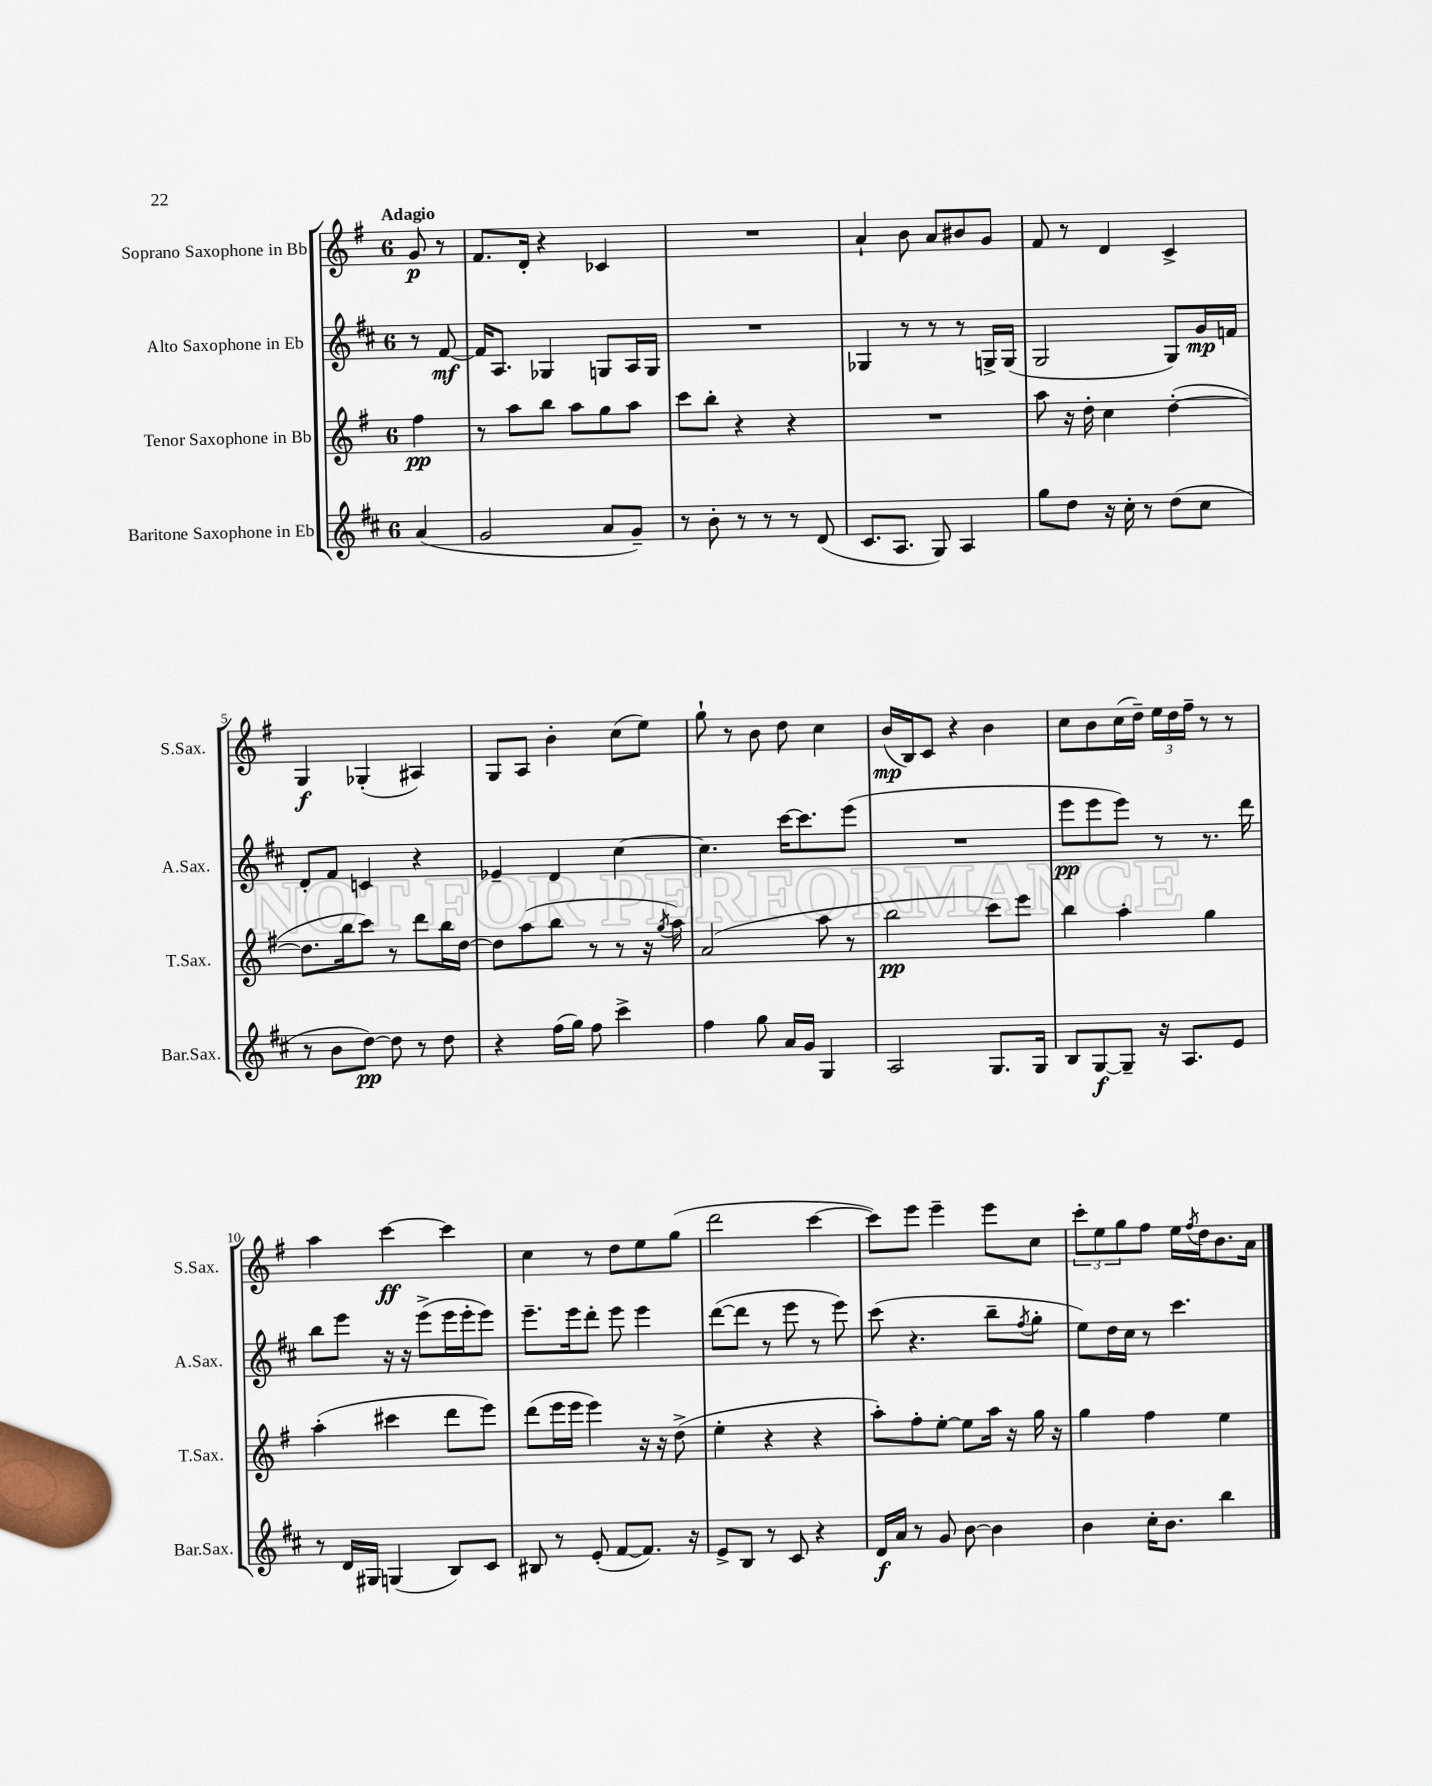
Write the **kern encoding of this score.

**kern	**dynam	**kern	**dynam	**kern	**dynam	**kern	**dynam
*part4	*part4	*part3	*part3	*part2	*part2	*part1	*part1
*staff4	*staff4	*staff3	*staff3	*staff2	*staff2	*staff1	*staff1
*I"Baritone Saxophone in Eb	*	*I"Tenor Saxophone in Bb	*	*I"Alto Saxophone in Eb	*	*I"Soprano Saxophone in Bb	*
*I'Bar.Sax.	*	*I'T.Sax.	*	*I'A.Sax.	*	*I'S.Sax.	*
*clefG2	*	*clefG2	*	*clefG2	*	*clefG2	*
*k[f#c#]	*	*k[f#]	*	*k[f#c#]	*	*k[f#]	*
*M6/8	*	*M6/8	*	*M6/8	*	*M6/8	*
=	=	=	=	=	=	=	=
!	!	!	!	!	!	!LO:TX:a:B:t=Adagio	!
(4a/	.	4ff#\	pp	8r	.	8g/	p
.	.	.	.	[8f#/	mf	8r	.
=1	=1	=1	=1	=1	=1	=1	=1
2g/	.	8r	.	16f#/KL]	.	8.f#/L	.
.	.	.	.	8.A/J	.	.	.
.	.	8aa\L	.	.	.	.	.
.	.	.	.	.	.	16d'/Jk	.
.	.	8bb\J	.	4G-X/	.	4r	.
.	.	8aa\L	.	.	.	.	.
8a/L	.	8gg\	.	8Gn/L	.	4c-X/	.
8g~/J)	.	8aa\J	.	16A/L	.	.	.
.	.	.	.	16G/JJ	.	.	.
=2	=2	=2	=2	=2	=2	=2	=2
8r	.	8ccc\L	.	2.r	.	2.r	.
8b'\	.	8bb'\J	.	.	.	.	.
8r	.	4r	.	.	.	.	.
8r	.	.	.	.	.	.	.
8r	.	4r	.	.	.	.	.
(8d/	.	.	.	.	.	.	.
=3	=3	=3	=3	=3	=3	=3	=3
8.c#/L	.	2.r	.	4G-X/	.	4a`/	.
8.A/J	.	.	.	.	.	.	.
.	.	.	.	8r	.	8b\	.
8G/)	.	.	.	8r	.	8a/L	.
4A/	.	.	.	8r	.	8b#X/	.
.	.	.	.	16Gn^/LL	.	8g/J	.
.	.	.	.	(16G/JJ	.	.	.
=4	=4	=4	=4	=4	=4	=4	=4
8gg\L	.	8aa\	.	2G/	.	8f#/	.
8dd\J	.	16r	.	.	.	8r	.
.	.	16dd'\	.	.	.	.	.
16r	.	4cc\	.	.	.	4d/	.
16cc#'\	.	.	.	.	.	.	.
8r	.	.	.	.	.	.	.
(8dd\L	.	([4dd'\	.	8G/L)	.	4c^/	.
8cc#\J	.	.	.	16g/L	mp	.	.
.	.	.	.	16fn/JJ	.	.	.
!!LO:LB:g=z
=5	=5	=5	=5	=5	=5	=5	=5
8r	.	8.dd\L]	.	8d'/L	.	4G/	f
8b\L	.	.	.	8f#/J	.	.	.
.	.	16bb\k	.	.	.	.	.
[8dd\J)	pp	8ccc\J)	.	4cn/	.	(4G-X'/	.
8dd\]	.	8r	.	.	.	.	.
8r	.	8ddd\L	.	4r	.	4A#X/)	.
8dd\	.	16bb\L	.	.	.	.	.
.	.	[16dd\JJ	.	.	.	.	.
=6	=6	=6	=6	=6	=6	=6	=6
4r	.	8dd\L]	.	4e-X~/	.	8G/L	.
.	.	(8aa\	.	.	.	8A/J	.
(16ff#\LL	.	8bb\J	.	4d/	.	4b'\	.
16gg\JJ)	.	.	.	.	.	.	.
8ff#\	.	8r	.	.	.	.	.
4ccc#^\	.	8r	.	[4cc#\	.	(8cc\L	.
.	.	16r	.	.	.	8ee\J)	.
.	.	8qgg/	.	.	.	.	.
.	.	16aa\)	.	.	.	.	.
=7	=7	=7	=7	=7	=7	=7	=7
4ff#\	.	(2a/	.	4.cc#\]	.	8gg`\	.
.	.	.	.	.	.	8r	.
8gg\	.	.	.	.	.	8b\	.
16a/LL	.	.	.	[16ccc#\KL	.	8dd\	.
16g/JJ	.	.	.	8.ccc#\]	.	.	.
4G/	.	8aa\	.	.	.	4cc\	.
.	.	8r	.	(8eee\J	.	.	.
=8	=8	=8	=8	=8	=8	=8	=8
2A/	.	2bb\	pp	2.r	.	(16b/LL	mp
.	.	.	.	.	.	16B/J)	.
.	.	.	.	.	.	8c/J	.
.	.	.	.	.	.	4r	.
8.G/L	.	8ccc\L)	.	.	.	4b\	.
.	.	8eee\J	.	.	.	.	.
16G/Jk	.	.	.	.	.	.	.
=9	=9	=9	=9	=9	=9	=9	=9
8B/L	.	4bb\	.	8eee\L	pp	8cc\L	.
[8G/	f	.	.	8eee\	.	8b\	.
8G~/J]	.	4aa'\	.	8eee\J)	.	(16cc\L	.
.	.	.	.	.	.	16dd~\JJ)	.
16r	.	.	.	8r	.	24ee\LL	.
.	.	.	.	.	.	24dd\	.
8.A/L	.	.	.	.	.	.	.
.	.	.	.	.	.	24ff#~\JJ	.
.	.	4gg\	.	8.r	.	8r	.
8e/J	.	.	.	.	.	8r	.
.	.	.	.	16ddd\	.	.	.
!!LO:LB:g=z
=10	=10	=10	=10	=10	=10	=10	=10
8r	.	(4aa'\	.	8bb\L	.	4aa\	.
16d/LL	.	.	.	8eee\J	.	.	.
16G#X/JJ	.	.	.	.	.	.	.
(4Gn/	.	4ccc#X\	.	16r	.	[4ccc\	ff
.	.	.	.	16r	.	.	.
.	.	.	.	(8eee^\L	.	.	.
8B/L)	.	8ddd\L	.	16eee\L	.	4ccc\]	.
.	.	.	.	16eee'\J	.	.	.
8c#/J	.	8eee\J)	.	8eee\J)	.	.	.
=11	=11	=11	=11	=11	=11	=11	=11
8B#X/	.	(8ddd\L	.	8.eee~\L	.	4cc\	.
8r	.	16eee\L	.	.	.	.	.
.	.	16eee\JJ	.	16eee\k	.	.	.
(8e'/	.	4eee\)	.	8ddd'\J	.	8r	.
[8f#/L	.	.	.	8eee\	.	8dd\L	.
8.f#/J])	.	16r	.	4eee\	.	8ee\	.
.	.	16r	.	.	.	.	.
.	.	(8dd^\	.	.	.	(8gg\J	.
16r	.	.	.	.	.	.	.
=12	=12	=12	=12	=12	=12	=12	=12
8e^/L	.	4ee'\	.	([8ddd\L	.	2ddd\	.
8B/J	.	.	.	8ddd\J]	.	.	.
8r	.	4r	.	8r	.	.	.
8c#/	.	.	.	8eee\	.	.	.
4r	.	4r	.	8r	.	[4ccc\	.
.	.	.	.	8eee\)	.	.	.
=13	=13	=13	=13	=13	=13	=13	=13
16d/LL	f	8aa'\L)	.	(8ccc#\	.	8ccc\L])	.
16a/JJ	.	.	.	.	.	.	.
8r	.	8ff#'\	.	4.r	.	8eee\J	.
8g/	.	[8ee'\J	.	.	.	4eee~\	.
[8b\	.	8ee\L]	.	.	.	.	.
4b\]	.	16aa\Jk	.	8bb~\L	.	8eee\L	.
.	.	16r	.	.	.	.	.
.	.	.	.	8qff#/	.	.	.
.	.	16gg\	.	8gg'\J	.	8cc\J	.
.	.	16r	.	.	.	.	.
=14	=14	=14	=14	=14	=14	=14	=14
4b\	.	4gg\	.	8ee\L)	.	12ccc'\L	.
.	.	.	.	.	.	12ee\	.
.	.	.	.	16dd\L	.	.	.
.	.	.	.	.	.	12gg\	.
.	.	.	.	16cc#\JJ	.	.	.
16cc#'\KL	.	4ff#\	.	8r	.	8ff#\J	.
8.b\J	.	.	.	.	.	.	.
.	.	.	.	4.ccc#\	.	16ee\LL	.
.	.	.	.	.	.	8qff#/	.
.	.	.	.	.	.	16dd\J	.
4bb\	.	4ee\	.	.	.	8.b\	.
.	.	.	.	.	.	16a\Jk	.
==	==	==	==	==	==	==	==
*-	*-	*-	*-	*-	*-	*-	*-
